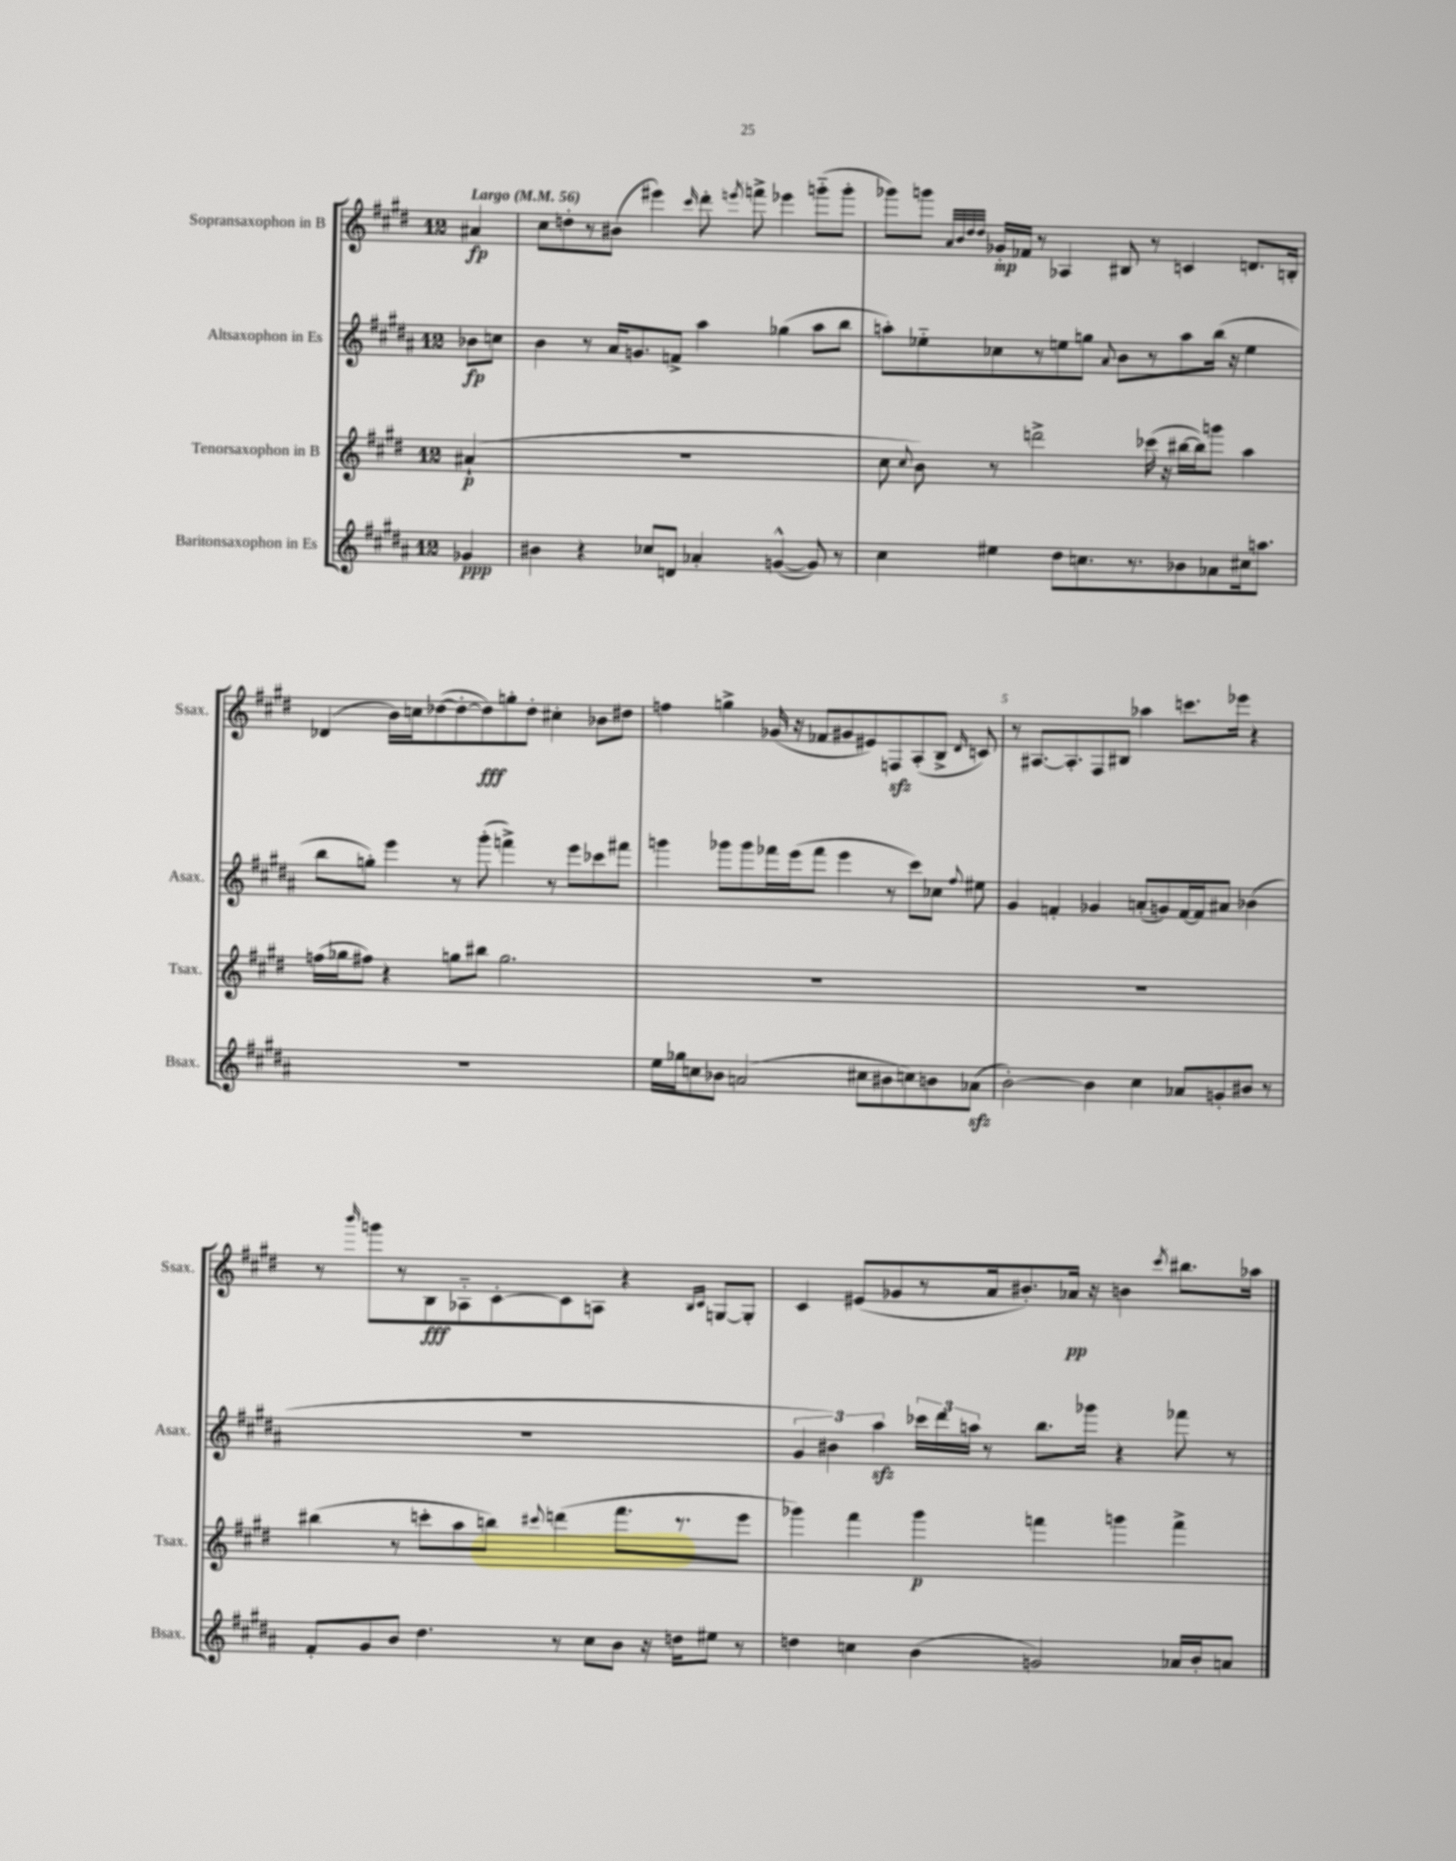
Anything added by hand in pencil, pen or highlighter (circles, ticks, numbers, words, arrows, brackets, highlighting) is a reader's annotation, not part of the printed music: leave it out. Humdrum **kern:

**kern	**kern	**kern	**kern
*staff4	*staff3	*staff2	*staff1
*clefG2	*clefG2	*clefG2	*clefG2
*k[f#c#g#d#a#]	*k[f#c#g#d#]	*k[f#c#g#d#a#]	*k[f#c#g#d#]
*M12/8	*M12/8	*M12/8	*M12/8
*MM56	*MM56	*MM56	*MM56
4g-	(4a#`	8b-	4a#
.	.	8cc	.
=	=	=	=
4b#	1.r	4b	8cc#
.	.	.	8dd'
4r	.	8r	8r
.	.	16a#	(8b#
.	.	8.g	.
8cc-	.	.	4eee#)
8d	.	8f^	.
.	.	.	16qqccc#
4a-'	.	4aa#	8ddd#'
.	.	.	8qeee
.	.	.	8fff^
([4g^^	.	(4gg-	4eee-
8g])	.	8aa#	(8ggg'~
8r	.	8bb	8ggg'
=	=	=	=
4cc#	8cc#	8aa')	8ggg-)
.	8qqcc#	.	.
.	8b)	8ee-'~	8ggg
.	.	.	32qqa
.	.	.	32qqb
.	.	.	32qqdd#
.	.	.	32qqdd#
4ee#	8r	8cc-	16g-'
.	.	.	16f-
.	2ddd^	8r	8r
8dd#	.	8ee	4A-
8.cc	.	8gg	.
.	.	8qqa#	.
.	.	8b	8B#
8.r	.	.	.
.	(16ccc-	8r	8r
.	16r	.	.
8b-	[16bb#	8aa	4c
.	16bb#])	.	.
8a-	8ggg	(16bb	.
.	.	16r	.
16cc#	4aa	4ee	8.d
8.aa	.	.	.
.	.	.	16B'
=	=	=	=
1.r	(16ff	8bb	(4d-
.	16gg-	.	.
.	8ff#)	8gg')	.
.	4r	4eee	16b)
.	.	.	16cc
.	.	.	([8dd-
.	8gg	8r	8dd-'_
.	8bb#	(8ggg#'	8dd-])
.	2.gg	4fff^)	8gg'
.	.	.	8dd-'
.	.	8r	4cc#'
.	.	8eee	.
.	.	8ccc-	8b-
.	.	8fff#	8dd#
=	=	=	=
16ee	1.r	4ggg	4ff
16gg-	.	.	.
8cc	.	.	.
8b-	.	8ggg-	4gg^
(2a	.	8ggg-	.
.	.	16fff-	(16g-
.	.	(16eee	16r
.	.	8fff-	8f-
.	.	4eee	8g#
8cc#	.	.	8e#)
8b#	.	8r	8F
8cc)	.	8ccc#)	(8A'
8b	.	8cc-	8B^
.	.	8qqff#	16qqd#
(8a-	.	8ee#	8c)
=	=	=	=
[2b')	1.r	4g#	8r
.	.	.	[8.A#
.	.	4f'	.
.	.	.	8.A#']
4b]	.	4g-	8F#
.	.	.	8B#
4cc#	.	(8a'	4aa-
.	.	8g)	.
8a-	.	[16f	8.ccc
.	.	16f]	.
8g'	.	8a#	.
.	.	.	16eee-
8b#	.	(4b-	4r
8r	.	.	.
=	=	=	=
8f#'	(4bb#	1.r	8r
.	.	.	16qqbbb
8g#	.	.	8ggg
8b	8r	.	8r
4.dd#	8ccc'	.	8B
.	8aa	.	8A-'~
.	8bb)	.	[8c#'
.	8qqccc#	.	.
8r	(4ddd	.	8c#]
8cc#	.	.	8A
8b	8.fff#	.	4r
16r	.	.	.
16dd	8.r	.	.
.	.	.	16qqB
.	.	.	16qqc#
8ee#	.	.	[8G
8r	8eee	.	8G']
=	=	=	=
4dd	4ggg-)	6g#	4c#
.	.	6b#)	.
4cc	4fff#	.	(8e#
.	.	6aa#	.
.	.	.	8g-
(4b	4ggg-	24ccc-	8r
.	.	24ddd#	.
.	.	24aa	.
.	.	8r	16a
.	.	.	8.b#')
2g)	4fff	8.bb	.
.	.	.	16a-
.	.	16ggg-	16r
.	4ggg	4r	4b
.	.	.	8qccc#
16a-	4fff^	8fff-	8.bb#
16b'	.	.	.
8a	.	8r	.
.	.	.	16aa-
==	==	==	==
*-	*-	*-	*-
